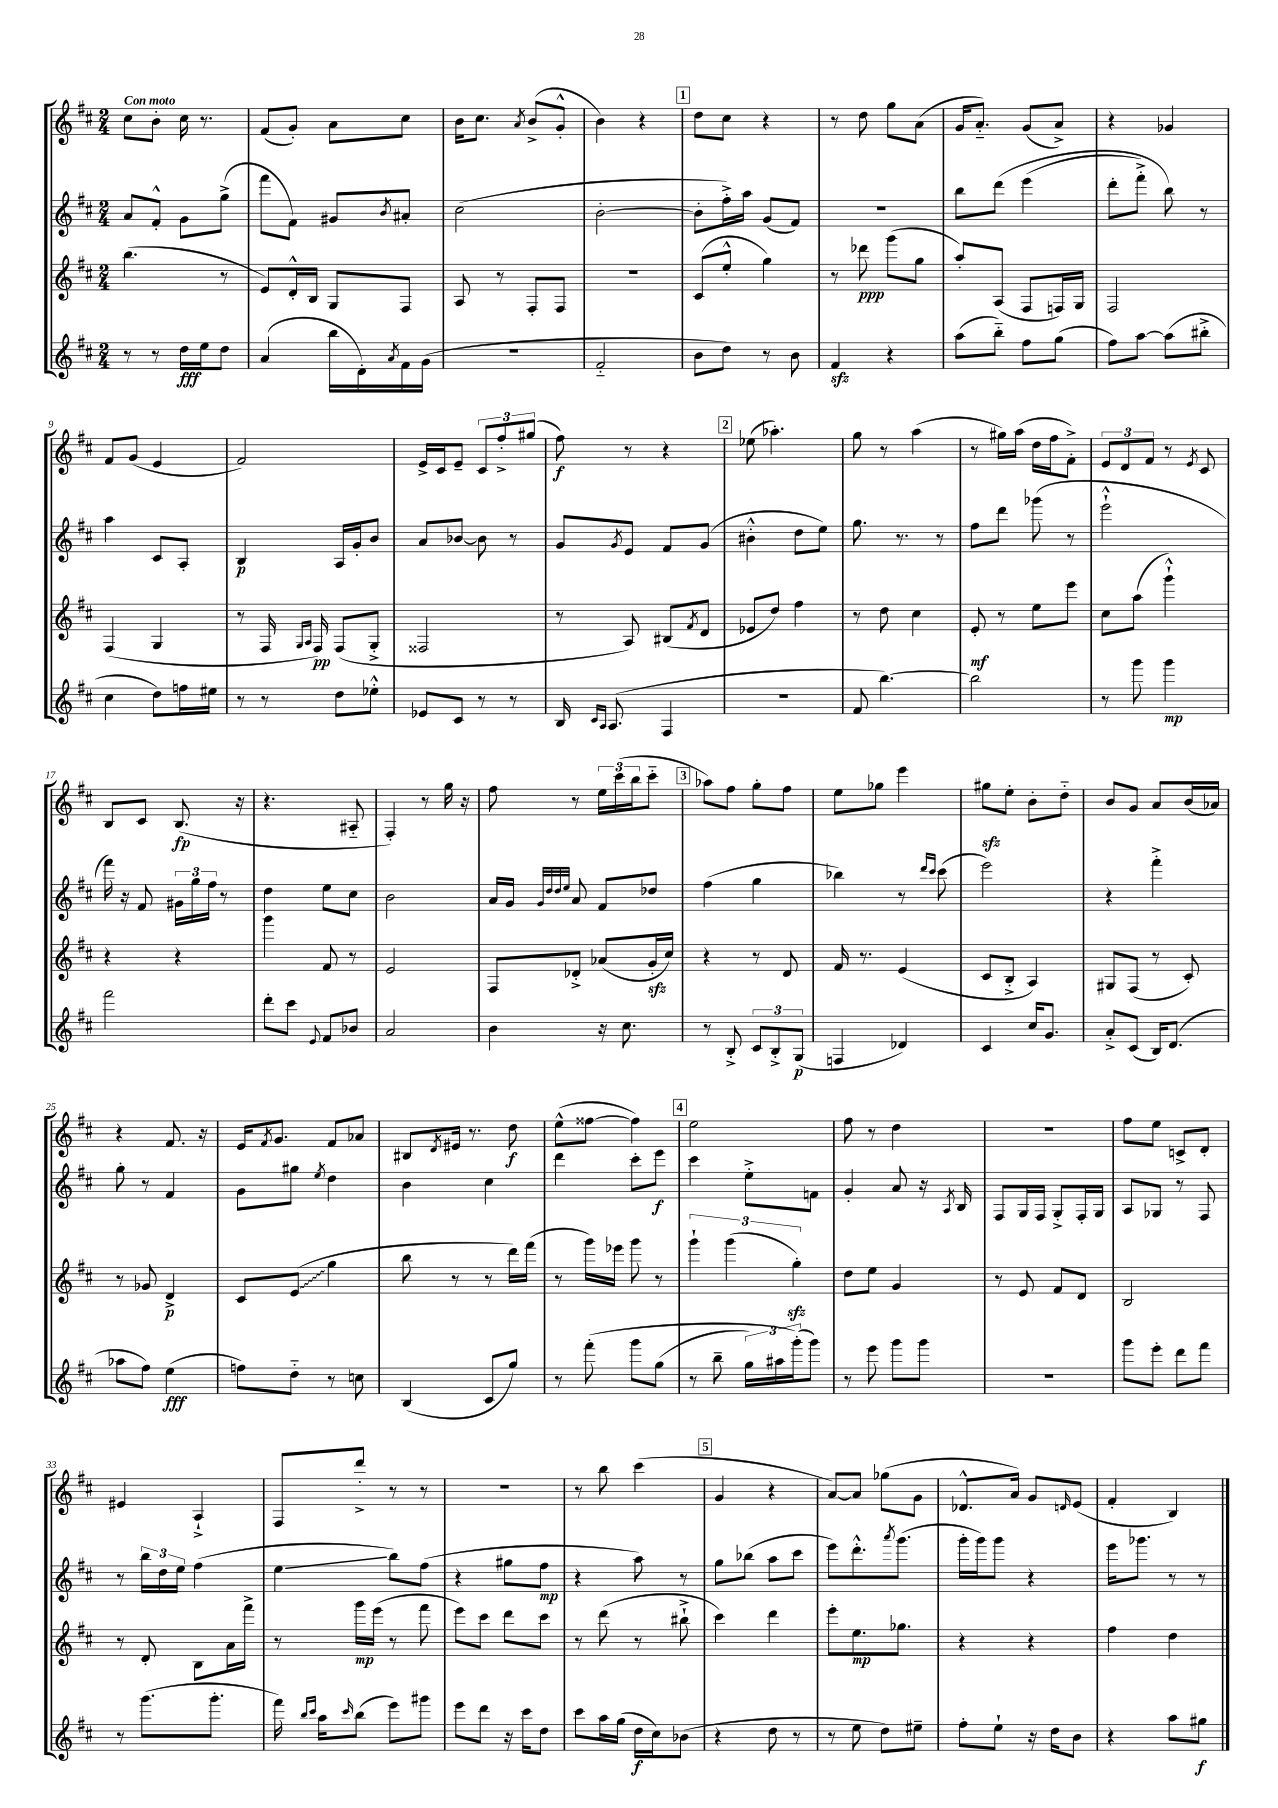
<<
\new StaffGroup <<
\new Staff = "s0" {
    \clef treble \key d \major \numericTimeSignature \time 2/4 \tempo "Con moto"
    cis''8 b'8-. cis''16 r8. |
    fis'8( g'8-.) a'8 cis''8 |
    b'16 cis''8. \acciaccatura { a'8 } b'8->( g'8-.-^ |
    b'4) r4 |
    \mark \markup { \box "1" } d''8 cis''8 r4 |
    r8 d''8 g''8 a'8( |
    g'16 a'8.-_) g'8( a'8->) |
    r4 ges'4 |
    fis'8 g'8( e'4 |
    fis'2) |
    e'16-> cis'16 e'8-- \tuplet 3/2 { cis'8 fis''8-.-> gis''8( } |
    fis''8\f) r8 r4 |
    \mark \markup { \box "2" } ees''8( aes''4.-.) |
    g''8 r8 a''4( |
    r8 gis''16) a''16( d''16 fis''16 fis'8-.->) |
    \tuplet 3/2 { e'8 d'8 fis'8 } r8 \acciaccatura { e'8 } cis'8 |
    b8 cis'8 b8.\fp( r16 |
    r4. ais8-_ |
    fis4-.) r8 g''16 r16 |
    fis''8 r8 \tuplet 3/2 { e''16 cis'''16( b''16 } cis'''8-_ |
    \mark \markup { \box "3" } aes''8) fis''8 g''8-. fis''8 |
    e''8 ges''8 e'''4 |
    gis''8\sfz e''8-. b'8-. d''8-_ |
    b'8 g'8 a'8 b'16( aes'16) |
    r4 fis'8. r16 |
    e'16 \acciaccatura { fis'8 } g'8. fis'8 aes'8 |
    bis8 \acciaccatura { d'8 } eis'16 r8. d''8\f |
    e''8-^( fisis''8~ fisis''4) |
    \mark \markup { \box "4" } e''2 |
    fis''8 r8 d''4 |
    r2 |
    fis''8 e''8 c'8-> d'8-. |
    eis'4 a4-!-> |
    fis8 d'''8-.-> r8 r8 |
    r2 |
    r8 b''8 cis'''4( |
    \mark \markup { \box "5" } g'4 r4 |
    a'8~) a'8 ges''8( g'8 |
    des'8.-^ a'16) g'8 \grace { d'16 } e'8( |
    fis'4-. b4) \bar "|." |
}
\new Staff = "s1" {
    \clef treble \key d \major \numericTimeSignature \time 2/4
    a'8 fis'8-.-^ g'8 g''8->( |
    fis'''8 fis'8) gis'8 \acciaccatura { b'8 } ais'8-. |
    cis''2( |
    b'2~-. |
    \mark \markup { \box "1" } b'8-. fis''16-.->) a''16 g'8( fis'8) |
    R2 |
    b''8 d'''8\( e'''4( |
    d'''8-. fis'''8-.->) b''8\) r8 |
    a''4 cis'8 a8-. |
    b4\p a16 g'16-. b'8 |
    a'8 bes'8~ bes'8 r8 |
    g'8 \acciaccatura { g'8 } e'8 fis'8 g'8( |
    \mark \markup { \box "2" } bis'4-.-^ d''8 e''8) |
    g''8. r8. r8 |
    fis''8 d'''8 ges'''8( r8 |
    e'''2-!-^ |
    fis'''16) r16 fis'8 \tuplet 3/2 { gis'16 g''16 fis''16 } r8 |
    d''4 e''8 cis''8 |
    b'2 |
    a'16 g'16 \grace { g'32 d''32 d''32 e''32 } a'8 fis'8 des''8 |
    \mark \markup { \box "3" } fis''4( g''4 |
    bes''4) r8 \grace { d'''16 cis'''16 } cis'''8( |
    e'''2) |
    r4 fis'''4-.-> |
    g''8-. r8 fis'4 |
    g'8 gis''8 \acciaccatura { e''8 } d''4 |
    b'4 cis''4 |
    d'''4 cis'''8-. e'''8\f |
    \mark \markup { \box "4" } cis'''4 e''8-.-> f'8 |
    g'4-. a'8 r16 \acciaccatura { a8 } b16 |
    fis8 g16 fis16 g8-.-> fis16-. g16 |
    a8 ges8 r8 fis8 |
    r8 \tuplet 3/2 { b''16 d''16 e''16 } fis''4( |
    e''4\glissando b''8) fis''8( |
    r4 gis''8 fis''8\mp |
    r4 a''8) r8 |
    \mark \markup { \box "5" } g''8 bes''8( a''8 cis'''8 |
    e'''8) d'''8.-.-^ \acciaccatura { a'''8 } g'''8.( |
    g'''16-. g'''16) g'''8 r4 |
    e'''16 ges'''8. r8 r8 \bar "|." |
}
\new Staff = "s2" {
    \clef treble \key d \major \numericTimeSignature \time 2/4
    b''4.( r8 |
    e'8) d'16-.-^ b16 g8 fis8 |
    a8 r8 fis8-. fis8 |
    r2 |
    \mark \markup { \box "1" } cis'8( e''8-.-^ g''4) |
    r8 des'''8\ppp g'''8( g''8 |
    a''8-.) a8( fis8 f16) g16 |
    fis2 |
    fis4( g4 |
    r8 fis16 \grace { g16 a16 } fis16\pp) fis8( g8-.-> |
    fisis2 |
    r8 a8) bis8( \acciaccatura { fis'8 } d'8 |
    \mark \markup { \box "2" } ees'8 d''8) fis''4 |
    r8 d''8 cis''4 |
    e'8-.\mf r8 e''8 e'''8 |
    cis''8 a''8( g'''4-!-^) |
    r4 r4 |
    g'''4 fis'8 r8 |
    e'2 |
    fis8 des'8-.-> aes'8( g'16-.\sfz cis''16) |
    \mark \markup { \box "3" } r4 r8 d'8 |
    fis'16 r8. e'4( |
    cis'8 b8-.-> a4) |
    gis8 fis8( r8 cis'8-.) |
    r8 ges'8 d'4->\p |
    cis'8 \once \override Glissando.style = #'zigzag e'8\glissando( g''4 |
    b''8 r8 r8 d'''16) fis'''16( |
    r8 g'''16) ees'''16 g'''8 r8 |
    \mark \markup { \box "4" } \tuplet 3/2 { g'''4-! g'''4( g''4-.\sfz) } |
    d''8 e''8 g'4 |
    r8 e'8 fis'8 d'8 |
    b2 |
    r8 d'8-. b8 a'16 fis'''16-> |
    r8 g'''16\mp e'''16( r8 fis'''8 |
    e'''8) cis'''8 d'''8 cis'''8 |
    r8 d'''8( r8 bis''8-!-> |
    \mark \markup { \box "5" } cis'''4) d'''4 |
    e'''8-. e''8.\mp ges''8. |
    r4 r4 |
    fis''4 d''4 \bar "|." |
}
\new Staff = "s3" {
    \clef treble \key d \major \numericTimeSignature \time 2/4
    r8 r8 d''16\fff e''16 d''8 |
    a'4( b''16 d'16-.) \acciaccatura { a'8 } fis'16 g'16( |
    R2 |
    fis'2-_ |
    \mark \markup { \box "1" } b'8 d''8) r8 b'8 |
    fis'4\sfz r4 |
    a''8( b''8-_) fis''8 g''8( |
    fis''8) a''8~ a''8( bis''8-.-> |
    cis''4 d''8) f''16 eis''16 |
    r8 r8 d''8 ees''8-.-^ |
    ees'8 cis'8 r8 r8 |
    b16 \grace { cis'16 a16 } a8.( fis4 |
    \mark \markup { \box "2" } R2 |
    fis'8 b''4.~) |
    b''2 |
    r8 g'''8 g'''4\mp |
    fis'''2 |
    d'''8-. cis'''8 \appoggiatura { e'8 } fis'8 bes'8 |
    a'2 |
    b'4 r16 cis''8. |
    \mark \markup { \box "3" } r8 b8-.-> \tuplet 3/2 { cis'8 b8-.-> g8\p( } |
    f4 des'4) |
    cis'4 cis''16 g'8. |
    a'8-.-> cis'8( b16) d'8.( |
    aes''8 fis''8) e''4\fff( |
    f''8) d''8-_ r8 c''8 |
    b4( cis'8 g''8) |
    r8 fis'''8-.\( g'''8 g''8( |
    \mark \markup { \box "4" } r8 b''8-- \tuplet 3/2 { g''16) ais''16 g'''16-.(\) } g'''8) |
    r8 e'''8 g'''8 g'''8 |
    R2 |
    g'''8 e'''8-. d'''8 fis'''8 |
    r8 g'''8.( g'''8.-. |
    fis'''16) \grace { b''16 cis'''16 } a''16 \grace { cis'''16 } b''8( e'''8) gis'''8 |
    e'''8 d'''8 r16 cis'''16 d''8 |
    cis'''8 a''16 g''16( d''16\f cis''16) bes'8( |
    \mark \markup { \box "5" } r4 d''8 r8 |
    r8 e''8 d''8) eis''8-- |
    fis''8-. e''8-! r16 d''16 b'8 |
    r4 a''8 gis''8\f \bar "|." |
}
>>
>>
